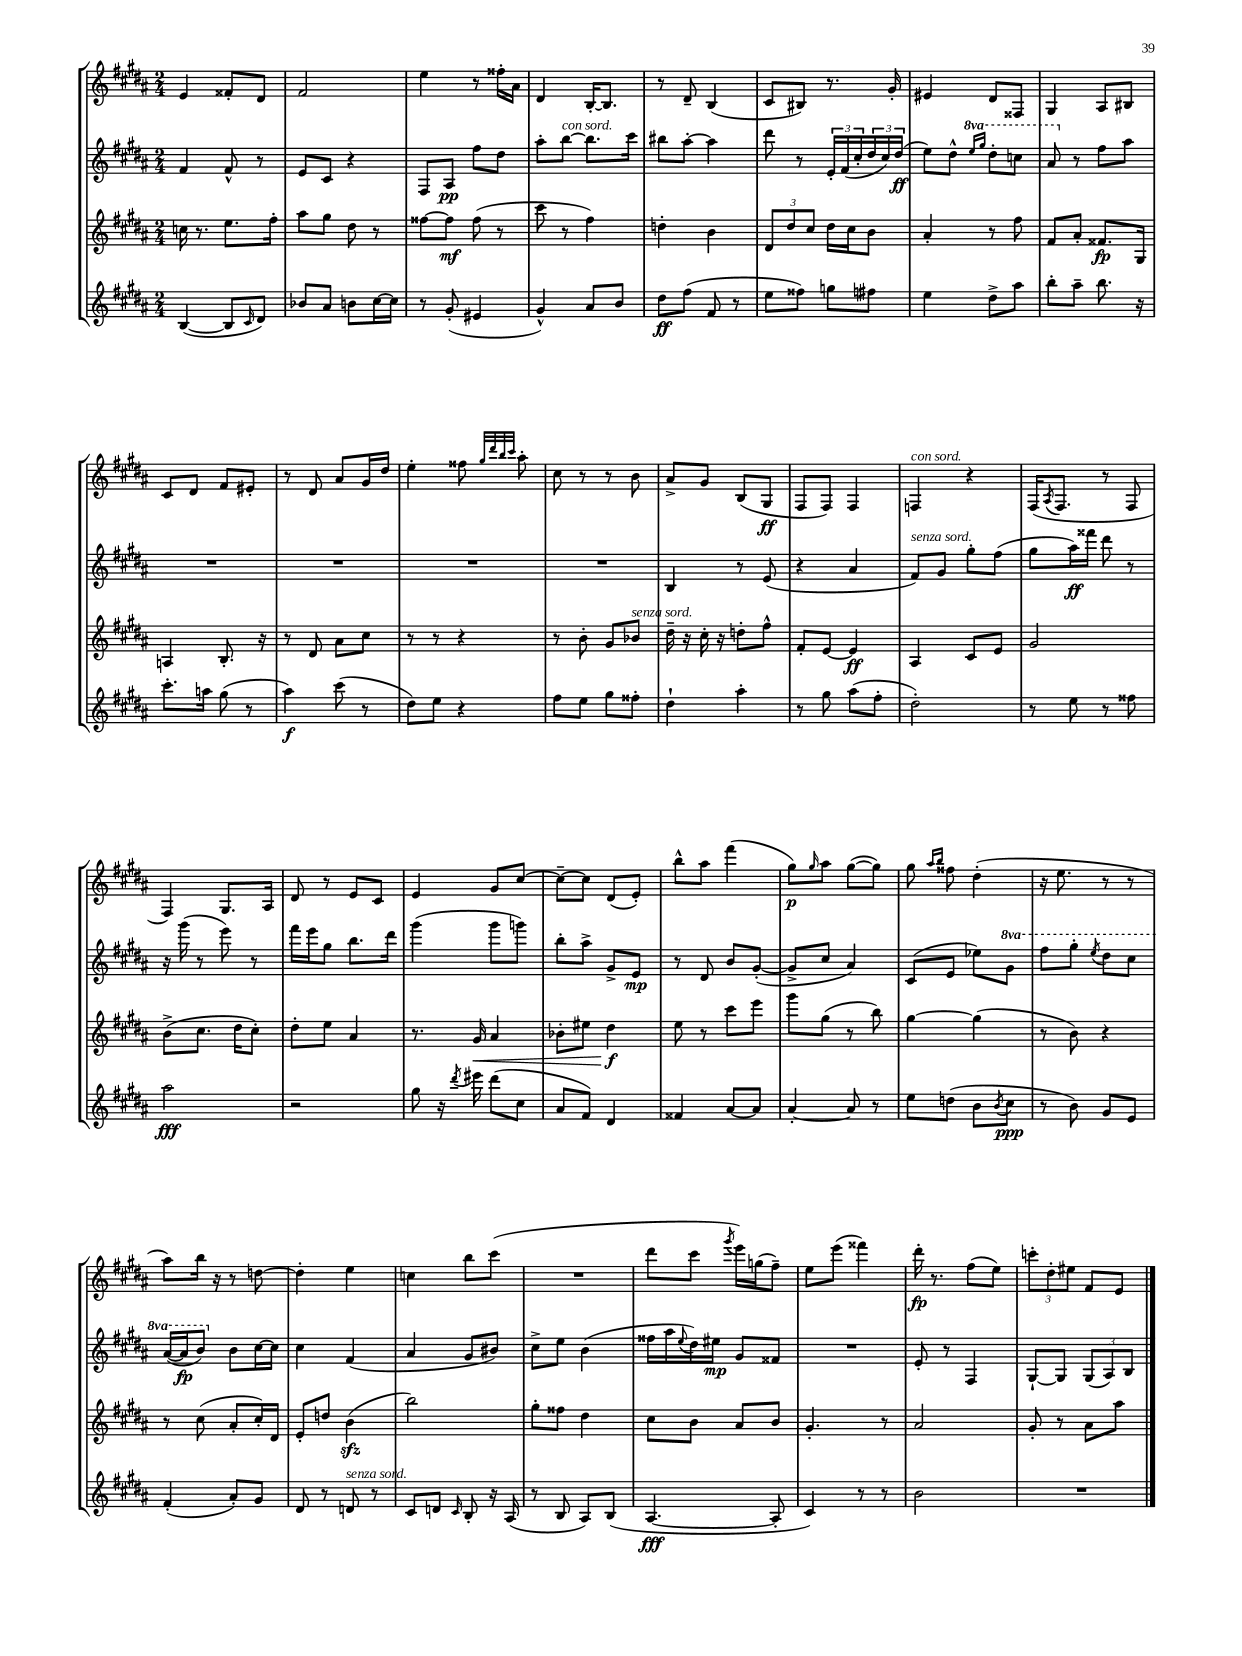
<<
\new StaffGroup <<
\new Staff = "s0" {
    \clef treble \key b \major \numericTimeSignature \time 2/4
    e'4 fisis'8-. dis'8 |
    fis'2 |
    e''4 r8 fisis''16-. ais'16 |
    dis'4 b16~-. b8. |
    r8 dis'8-- b4( |
    cis'8 bis8) r8. gis'16-. |
    eis'4 dis'8 fisis8 |
    gis4 ais8 bis8 |
    cis'8 dis'8 fis'8 eis'8-. |
    r8 dis'8 ais'8 gis'16 dis''16 |
    e''4-. fisis''8 \grace { gis''32 dis'''32 b''32 cis'''32 } ais''8-. |
    cis''8 r8 r8 b'8 |
    ais'8-> gis'8 b8( gis8\ff |
    fis8 fis8) fis4 |
    f4^\markup { \italic "con sord." } r4 |
    fis16( \acciaccatura { ais8 } fis8. r8 fis8 |
    fis4) gis8. ais16 |
    dis'8 r8 e'8 cis'8 |
    e'4 gis'8 cis''8~ |
    cis''8~-- cis''8 dis'8( e'8-.) |
    b''8-^ ais''8 fis'''4( |
    gis''8\p) \grace { gis''16 } ais''8 gis''8~( gis''8) |
    gis''8 \grace { ais''16 b''16 } fisis''8 dis''4-.( |
    r16 e''8. r8 r8 |
    ais''8) b''16 r16 r8 d''8~ |
    d''4-. e''4 |
    c''4 b''8 cis'''8( |
    R2 |
    dis'''8 cis'''8 \acciaccatura { gis'''8 } e'''16) g''16( fis''8--) |
    e''8 e'''8( fisis'''4) |
    dis'''16-.\fp r8. fis''8( e''8) |
    \tuplet 3/2 { c'''8-. dis''8-. eis''8 } fis'8 e'8 \bar "|." |
}
\new Staff = "s1" {
    \clef treble \key b \major \numericTimeSignature \time 2/4 \set Staff.ottavationMarkups = #ottavation-simple-ordinals
    fis'4 fis'8-^ r8 |
    e'8 cis'8 r4 |
    fis8 ais8\pp fis''8 dis''8 |
    ais''8-. b''8~^\markup { \italic "con sord." } b''8. cis'''16 |
    bis''8 ais''8~-. ais''4 |
    dis'''8 r8 \tuplet 3/2 { e'16-. fis'16( cis''16-. } \tuplet 3/2 { dis''16 cis''16) dis''16\ff( } |
    e''8) dis''8-^ \ottava #1 \grace { e'''16 gis'''16 } dis'''8-. c'''8 |
    ais''8 \ottava #0 r8 fis''8 ais''8 |
    R2 |
    R2 |
    R2 |
    R2 |
    b4 r8 e'8( |
    r4 ais'4 |
    fis'8^\markup { \italic "senza sord." }) gis'8 gis''8-. fis''8( |
    gis''8 ais''16\ff) fisis'''16 dis'''8 r8 |
    r16 gis'''16( r8 e'''8) r8 |
    fis'''16 e'''16 gis''8 b''8. dis'''16 |
    gis'''4( gis'''8 g'''8) |
    b''8-. ais''8-> gis'8-> e'8\mp |
    r8 dis'8 b'8 gis'8~-.( |
    gis'8-> cis''8 ais'4) |
    cis'8( e'8 ees''8) \ottava #1 gis''8 |
    fis'''8 gis'''8-. \acciaccatura { e'''8 } dis'''8 cis'''8 |
    ais''16~( ais''16\fp b''8) \ottava #0 b'8 cis''16~ cis''16 |
    cis''4 fis'4( |
    ais'4 gis'8 bis'8) |
    cis''8-> e''8 b'4( |
    fisis''16 ais''16 \appoggiatura { e''8 } dis''16) eis''16\mp gis'8 fisis'8 |
    R2 |
    e'8-. r8 fis4 |
    gis8~-! gis8 \tuplet 3/2 { gis8( ais8) b8 } \bar "|." |
}
\new Staff = "s2" {
    \clef treble \key b \major \numericTimeSignature \time 2/4
    c''16 r8. e''8. fis''16-. |
    ais''8 gis''8 dis''8 r8 |
    fisis''8~ fisis''8\mf fisis''8( r8 |
    cis'''8 r8 fis''4) |
    d''4-. b'4 |
    \tuplet 3/2 { dis'8 dis''8 cis''8 } dis''16 cis''16 b'8 |
    ais'4-. r8 fis''8 |
    fis'8 ais'8-. fisis'8.\fp gis16 |
    a4 b8.-. r16 |
    r8 dis'8 ais'8 cis''8 |
    r8 r8 r4 |
    r8 b'8-. gis'8 bes'8^\markup { \italic "senza sord." } |
    dis''16-- r16 cis''16-. r16 d''8-. fis''8-^ |
    fis'8-. e'8~ e'4\ff |
    ais4 cis'8 e'8 |
    gis'2 |
    b'8->( cis''8. dis''16 cis''8-.) |
    dis''8-. e''8 ais'4 |
    r8. gis'16\< ais'4 |
    bes'8-. eis''8 dis''4\f\! |
    e''8 r8 cis'''8 e'''8 |
    gis'''8 gis''8( r8 b''8) |
    gis''4~ gis''4( |
    r8 b'8) r4 |
    r8 cis''8( ais'8-. cis''16-.) dis'16 |
    e'8-. d''8 b'4\sfz( |
    b''2) |
    gis''8-. fisis''8 dis''4 |
    cis''8 b'8 ais'8 b'8 |
    gis'4.-. r8 |
    ais'2 |
    gis'8-. r8 ais'8 ais''8 \bar "|." |
}
\new Staff = "s3" {
    \clef treble \key b \major \numericTimeSignature \time 2/4
    b4~( b8 \grace { cis'16 } dis'8) |
    bes'8 ais'8 b'8 cis''16~ cis''16 |
    r8 gis'8-.( eis'4 |
    gis'4-^) ais'8 b'8 |
    dis''8\ff fis''8( fis'8 r8 |
    e''8 fisis''8) g''8 fis''8 |
    e''4 dis''8-> ais''8 |
    b''8-. ais''8-- b''8. r16 |
    cis'''8.-. a''16 gis''8( r8 |
    ais''4\f) cis'''8( r8 |
    dis''8) e''8 r4 |
    fis''8 e''8 gis''8 fisis''8-. |
    dis''4-! ais''4-. |
    r8 gis''8 ais''8( fis''8-. |
    dis''2-.) |
    r8 e''8 r8 fisis''8 |
    ais''2\fff |
    r2 |
    gis''8 r16 \acciaccatura { dis'''8 } eis'''16 dis'''8( cis''8 |
    ais'8 fis'8) dis'4 |
    fisis'4 ais'8~ ais'8 |
    ais'4~-. ais'8 r8 |
    e''8 d''8( b'8 \acciaccatura { b'8 } cis''8\ppp |
    r8 b'8) gis'8 e'8 |
    fis'4-.( ais'8-.) gis'8 |
    dis'8 r8 d'8^\markup { \italic "senza sord." } r8 |
    cis'8 d'8 \grace { cis'16 } b8-. r16 ais16( |
    r8 b8 ais8) b8( |
    ais4.~\fff ais8-. |
    cis'4) r8 r8 |
    b'2 |
    R2 \bar "|." |
}
>>
>>
\layout { \context { \Score \remove "Bar_number_engraver" } }
